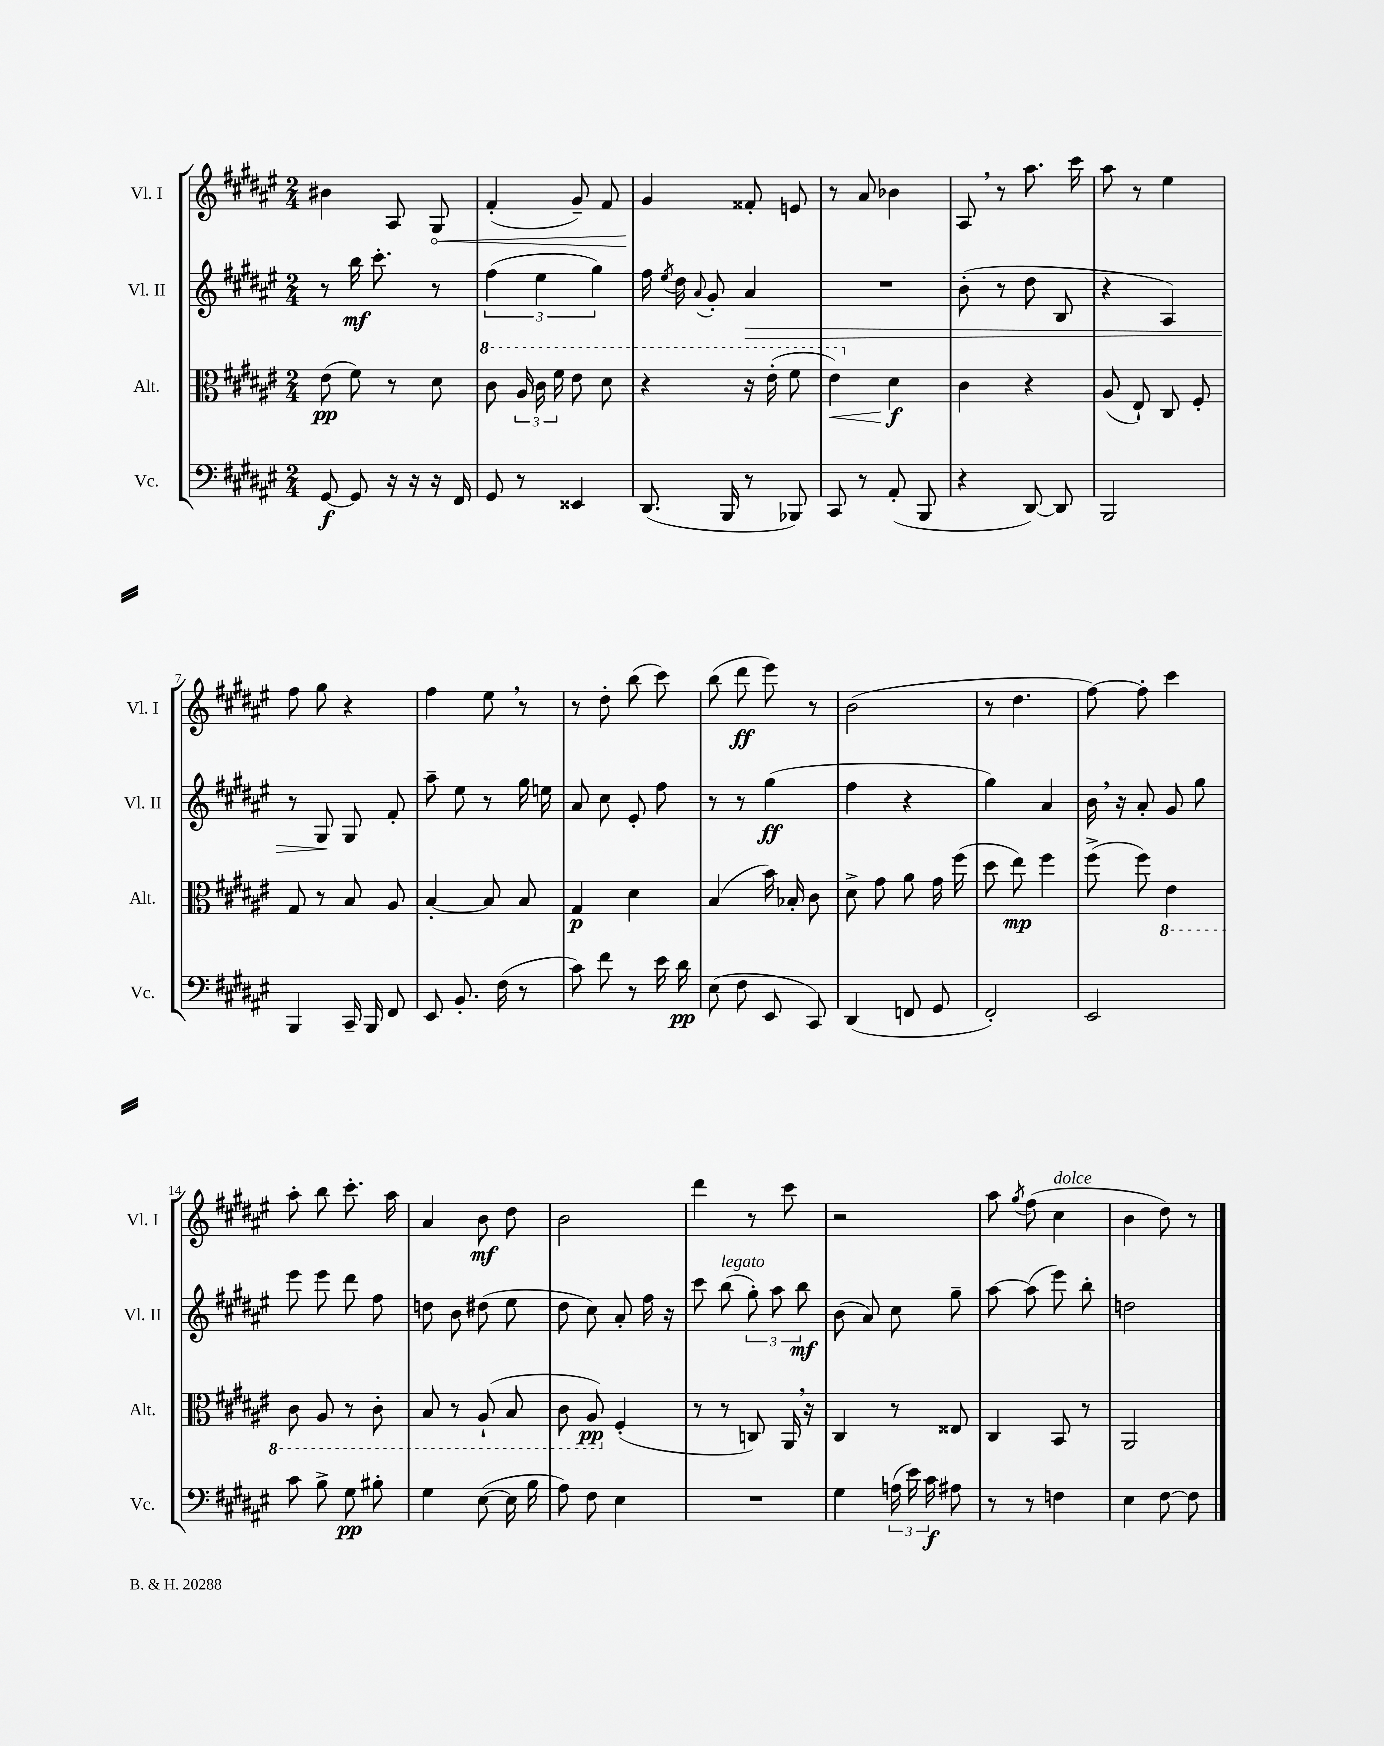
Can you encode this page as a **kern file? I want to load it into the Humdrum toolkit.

**kern	**kern	**kern	**kern
*staff4	*staff3	*staff2	*staff1
*clefF4	*clefC3	*clefG2	*clefG2
*k[f#c#g#d#a#e#]	*k[f#c#g#d#a#e#]	*k[f#c#g#d#a#e#]	*k[f#c#g#d#a#e#]
*M2/4	*M2/4	*M2/4	*M2/4
[8GG#/	(8e#\	8r	4b#\
8GG#/]	8f#\)	16bb\	.
.	.	8.ccc#'\	.
16r	8r	.	8A#/
16r	.	.	.
16r	8d#\	8r	8G#/
16FF#/	.	.	.
=	=	=	=
8GG#/	8cc#\	(6ff#\	(4f#'/
8r	24a#/	.	.
.	24cc#\	6ee#\	.
.	24ff#\	.	.
4EE##/	8ee#\	.	8g#~/)
.	.	6gg#\)	.
.	8dd#\	.	8f#/
=	=	=	=
(8.DD#/	4r	16ff#\	4g#/
.	.	8qee#/	.
.	.	16dd#\	.
.	.	8qqa#/	.
.	.	8g#'/	.
16BBB/	.	.	.
8r	16r	4a#/	8f##'/
.	(16ee#'\	.	.
8BBB-/)	8ff#\	.	8e/
=	=	=	=
8CC#/	4ee#\)	2r	8r
8r	.	.	8a#/
(8AA#'/	4d#\	.	4b-\
8BBB/	.	.	.
=	=	=	=
4r	4c#\	(8b'\	8A#/
.	.	8r	8r
[8DD#/)	4r	8dd#\	8.aa#\
8DD#/]	.	8B/	.
.	.	.	16ccc#\
=	=	=	=
2BBB/	(8A#/	4r	8aa#\
.	8E#`/)	.	8r
.	8C#/	4A#/)	4ee#\
.	8F#'/	.	.
=	=	=	=
4BBB/	8G#/	8r	8ff#\
.	8r	8G#/	8gg#\
16CC#~/	8B/	8G#/	4r
16BBB/	.	.	.
8FF#/	8A#/	8f#'/	.
=	=	=	=
8EE#/	[4B'/	8aa#~\	4ff#\
8.BB'/	.	8ee#\	.
.	8B/]	8r	8ee#\
(16F#\	.	.	.
8r	8B/	16gg#\	8r
.	.	16ee\	.
=	=	=	=
8c#\)	4G#/	8a#/	8r
8f#\	.	8cc#\	8dd#'\
8r	4d#\	8e#'/	(8bb\
16e#\	.	8ff#\	8ccc#\)
16d#\	.	.	.
=	=	=	=
(8E#\	(4B/	8r	(8bb\
8F#\	.	8r	8ddd#\
8EE#/	16b\)	(4gg#\	8eee#\)
.	16B-'/	.	.
8CC#/)	8c#\	.	8r
=	=	=	=
(4DD#/	8d#^\	4ff#\	(2b\
.	8g#\	.	.
8FF/	8a#\	4r	.
8GG#/	16g#\	.	.
.	(16ff#\	.	.
=	=	=	=
2FF#'/)	8dd#\	4gg#\)	8r
.	8ee#\)	.	4.dd#\
.	4ff#\	4a#/	.
=	=	=	=
2EE#/	(8ff#^\	16b\	[8ff#\)
.	.	16r	.
.	8ff#\)	8a#'/	8ff#'\]
.	4E#\	8g#/	4ccc#\
.	.	8gg#\	.
=	=	=	=
8c#\	8C#\	8eee#\	8aa#'\
8B^\	8AA#/	8eee#\	8bb\
8G#\	8r	8ddd#\	8.ccc#'\
8B#'\	8C#'\	8ff#\	.
.	.	.	16aa#\
=	=	=	=
4G#\	8BB/	8dd\	4a#/
.	8r	8b\	.
([8E#\	(8AA#`/	(8dd#\	8b\
16E#\]	8BB/	8ee#\	8dd#\
16B\	.	.	.
=	=	=	=
8A#\)	8C#\	8dd#\	2b\
8F#\	8AA#/)	8cc#\)	.
4E#\	(4F#'/	8a#'/	.
.	.	16ff#\	.
.	.	16r	.
=	=	=	=
2r	8r	8ccc#\	4ddd#\
.	8r	(8bb\	.
.	8C/)	12gg#'\)	8r
.	.	12aa#\	.
.	16AA#/	.	8ccc#\
.	.	12bb\	.
.	16r	.	.
=	=	=	=
4G#\	4C#/	(8b\	2r
.	.	8a#/)	.
(24A\	8r	8cc#\	.
24e#\)	.	.	.
24c#\	.	.	.
8A#\	8E##/	8gg#~\	.
=	=	=	=
8r	4C#/	[8aa#\	8aa#\
.	.	.	8qgg#/
8r	.	(8aa#\]	(8ff#\
4F\	8BB/	8eee#\)	4cc#\
.	8r	8bb'\	.
=	=	=	=
4E#\	2AA#/	2dd\	4b\
[8F#\	.	.	8dd#\)
8F#\]	.	.	8r
==	==	==	==
*-	*-	*-	*-
